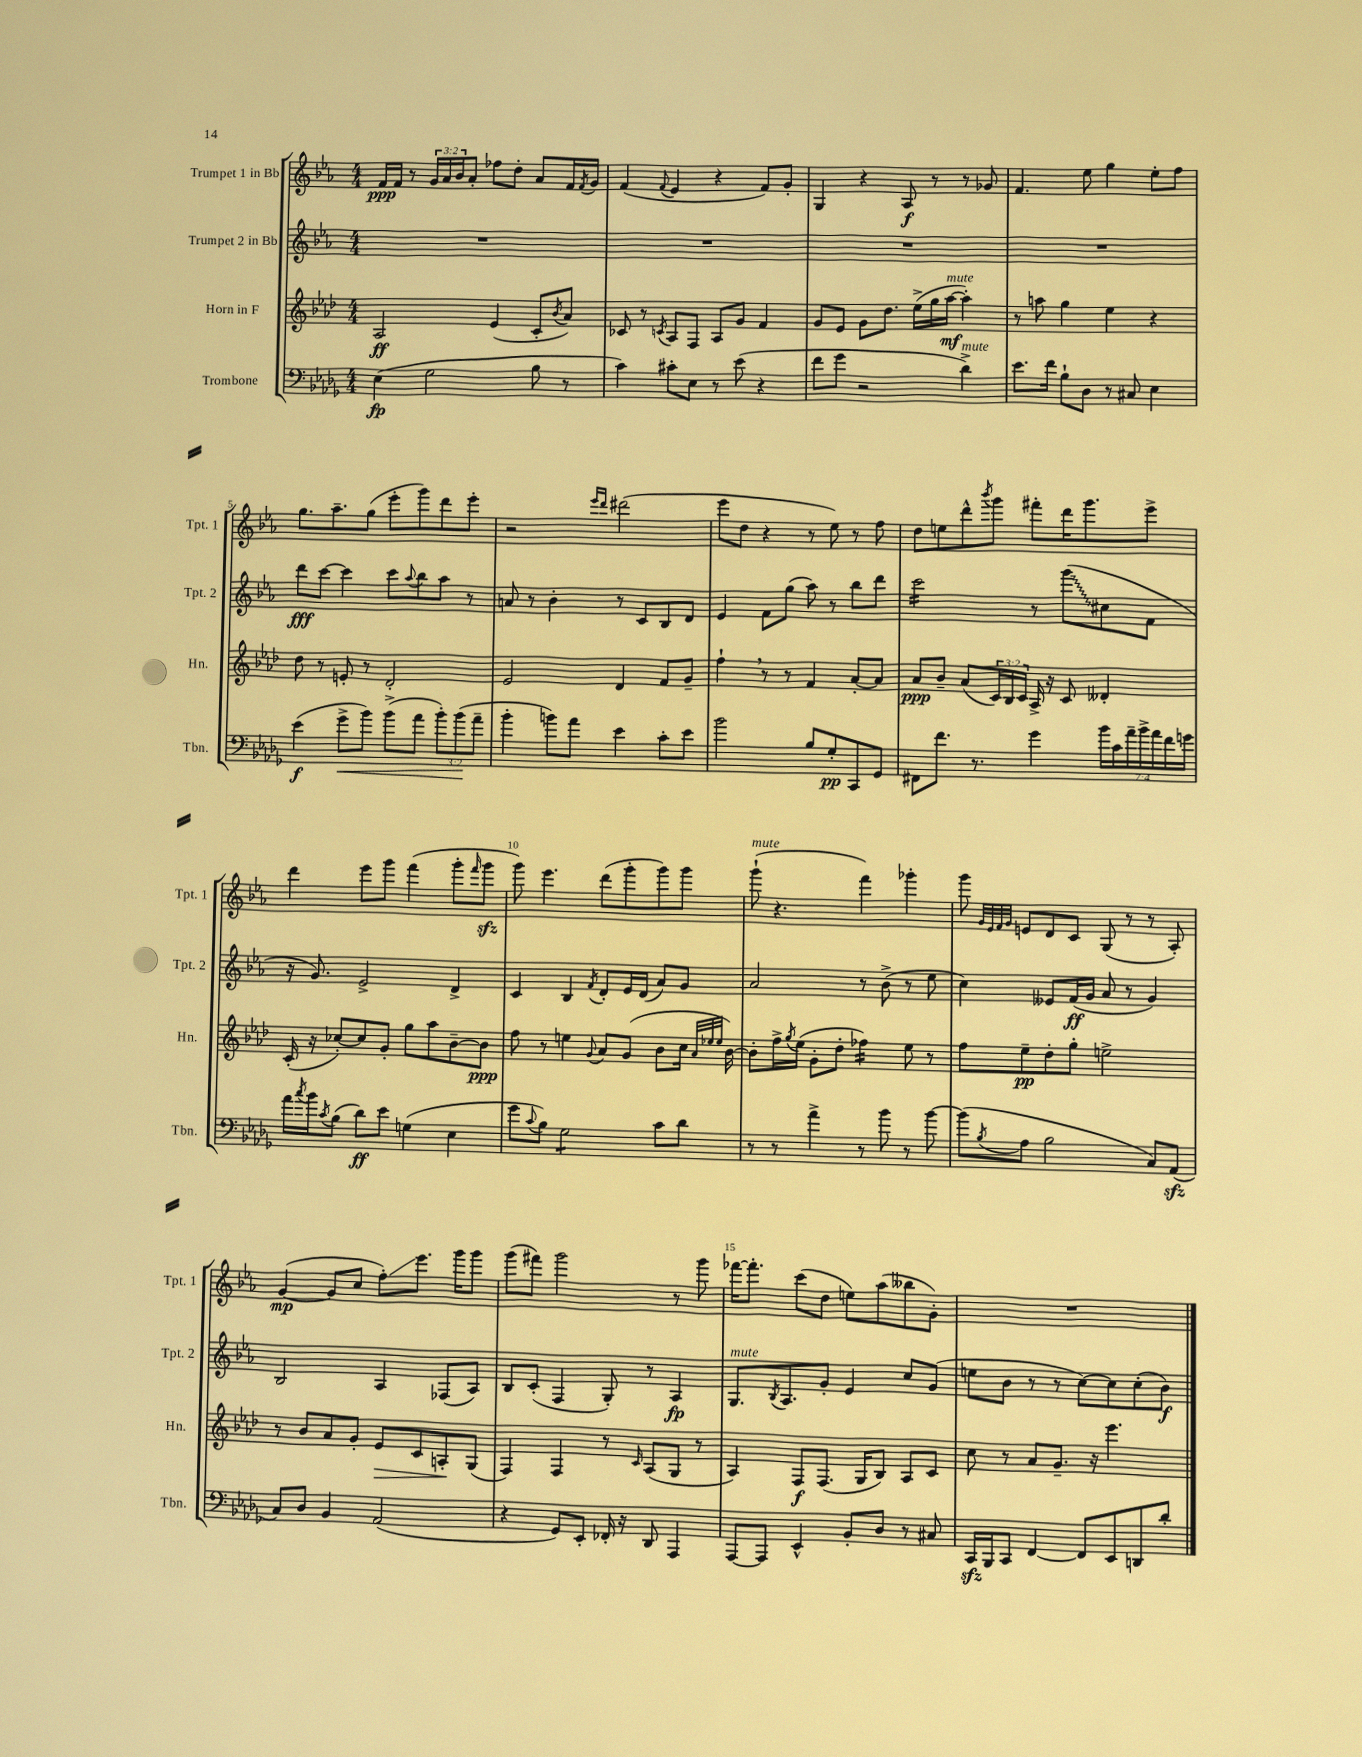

**kern	**kern	**kern	**kern
*staff4	*staff3	*staff2	*staff1
*clefF4	*clefG2	*clefG2	*clefG2
*k[b-e-a-d-g-]	*k[b-e-a-d-]	*k[b-e-a-]	*k[b-e-a-]
*M4/4	*M4/4	*M4/4	*M4/4
(4E-	2A-	1r	16f
.	.	.	16f
.	.	.	8r
2G-	.	.	24g
.	.	.	24a-
.	.	.	24b-
.	.	.	8a-'
.	(4e-	.	8ff-
.	.	.	8dd'
8B-	8c'	.	8a-
.	8qb-	.	.
8r	8a-)	.	16f
.	.	.	8qf
.	.	.	16g
=	=	=	=
4c)	8c-	1r	(4f
.	8r	.	.
.	8qc	.	8qqf
8c#'	8A-	.	4e-
8E-	8F	.	.
8r	8A-	.	4r
(8e-	8g	.	.
4r	4f	.	8f)
.	.	.	8g'
=	=	=	=
8f	8g	1r	4G
8g-	8e-	.	.
2r	8g	.	4r
.	8.dd-	.	.
.	.	.	8A-
.	(16ee-^	.	.
.	16gg	.	8r
.	[16aa-	.	.
4d-^)	4aa-'])	.	8r
.	.	.	8g-
=	=	=	=
8.e-	8r	1r	4.f
.	8aa	.	.
16f	.	.	.
8B-`	4gg	.	.
8D-	.	.	8ee-
8r	4ee-	.	4gg
8C#	.	.	.
4E-	4r	.	8ee-'
.	.	.	8ff
=	=	=	=
(4e-	8dd-	8ddd	8.gg
.	8r	[8ccc	.
.	.	.	8.aa-~
8g-^	8e'	4ccc]	.
8b-)	8r	.	(8gg
(8b-^	2d-'	8ccc	8eee-'
.	.	8qqaa-	.
8a-	.	8bb-	8ggg)
12b-')	.	8aa-	8ddd
(12b-	.	.	.
.	.	8r	8eee-'
12a-~	.	.	.
=	=	=	=
4b-'	2e-	8a	2r
.	.	8r	.
8b)	.	4b-'	.
8a-	.	.	.
.	.	.	16qqeee-
.	.	.	16qqddd
4e-	4d-	8r	(2ddd#
.	.	8c	.
8c'	8f	8B-	.
8e-	8g~	8d	.
=	=	=	=
2b-	4ff`	4e-	8eee-
.	.	.	8dd
.	8r	8f	4r
.	8r	(8gg	.
8B-	4f	8aa-)	8r
8G-'	.	8r	8ee-)
8CC	[8a-'	8bb-	8r
8GG-	8a-]	8ddd	8ff
=	=	=	=
8FF#	8a-	2ccc	8dd
8.f	8b-~	.	8ee
.	(8a-	.	8ddd^^
8.r	.	.	.
.	.	.	8qbbb-
.	24c)	.	8ggg
.	24B-	.	.
.	24c	.	.
4g-	16A-^	8r	8fff#'
.	16r	.	.
.	8c	(8ggg	16ddd
.	.	.	8.ggg
28b-	4d--'	8cc#	.
28c	.	.	.
28a-~	.	.	.
28b-^	.	.	.
.	.	8f	8eee-^
28a-	.	.	.
28f	.	.	.
28g	.	.	.
=	=	=	=
16a-	(16c'	16r	4ddd
8qcc	.	.	.
16b-	16r	8.g)	.
8qc	.	.	.
(8B-	[8cc-')	.	.
8d-)	8cc-]	2e-^	8eee-
8e-	8g'	.	8ggg
(4G	8gg	.	(4fff
.	8aa-	.	.
4E-	[8b-~	4d^	8ggg'
.	.	.	16qqfff
.	8b-]	.	8ggg
=	=	=	=
8g-	8ff	4c	8ggg)
8qqc	.	.	.
8B-)	8r	.	4.eee-
2G-	4ee	4B-	.
.	8qqg	8qf	.
.	8a-	8d'	(8ddd
.	(8g	16e-	8ggg'
.	.	(16d	.
8c	8b-	8a-)	8ggg)
8d-	16cc	8g	8ggg
.	32qqa-	.	.
.	32qqee-	.	.
.	32qqee-	.	.
.	[16b-)	.	.
=	=	=	=
8r	8b-']	2a-	(8ggg`
8r	16ff^	.	4.r
.	8qgg	.	.
.	(16ee-	.	.
4a-^	8g'	.	.
.	8dd-'	.	.
8r	4ff-)	8r	4fff)
8b-	.	(8b-^	.
8r	8ee-	8r	4ggg-'
[8b-	8r	8ee-	.
=	=	=	=
(8b-]	8ff	4cc)	8ggg
.	.	.	32qqg
.	.	.	32qqe-
.	.	.	32qqf
8qB-	.	.	32qqg
8A-	8ee-~	.	8e
2B-	8dd-'	8e--	8d
.	8gg'	(16f	8c
.	.	16g	.
.	2ee^	8a-	(8G
.	.	8r	8r
8C)	.	4g)	8r
(8AA-	.	.	8A-')
=	=	=	=
8C)	8r	2B-	([4g
8D-	8b-	.	.
4BB-	8a-	.	8g]
.	8g'	.	8cc
(2AA-	8e-	4A-	8ff')
.	8c	.	8.eee-
.	8A'	(8F-	.
.	.	.	16ggg
.	(8G	8A-)	8ggg
=	=	=	=
4r	4F)	8B-	(8ggg
.	.	(8c'	8fff#)
8GG-)	4F	4F	2ggg
8EE-'	.	.	.
16FF-'	8r	8G')	.
16r	.	.	.
.	16qqc	.	.
8DD-	(8A-	8r	.
4AAA-	8G	4A-	8r
.	8r	.	8ggg
=	=	=	=
[8AAA-	4A-)	8.G	[16fff-
.	.	.	8.fff-']
8AAA-]	.	.	.
.	.	8qB-	.
.	.	8.A-	.
4EE-^^	8F	.	(8ccc
.	(8.F	8g'	8dd
8BB-'	.	4e-	8ee)
.	16G	.	.
8D-	8B-)	.	(8aa-
8r	8A-	8cc	8bb--
8C#	8c	(8g	8g')
=	=	=	=
16CC	8cc	8ee	1r
16BBB-	.	.	.
8CC	8r	8b-	.
[4FF	8a-	8r	.
.	8.g~	8r	.
8FF]	.	[8cc)	.
.	16r	.	.
8EE-	4.eee-	8cc]	.
8DD	.	(8cc'	.
8d-'	.	8b-)	.
==	==	==	==
*-	*-	*-	*-
